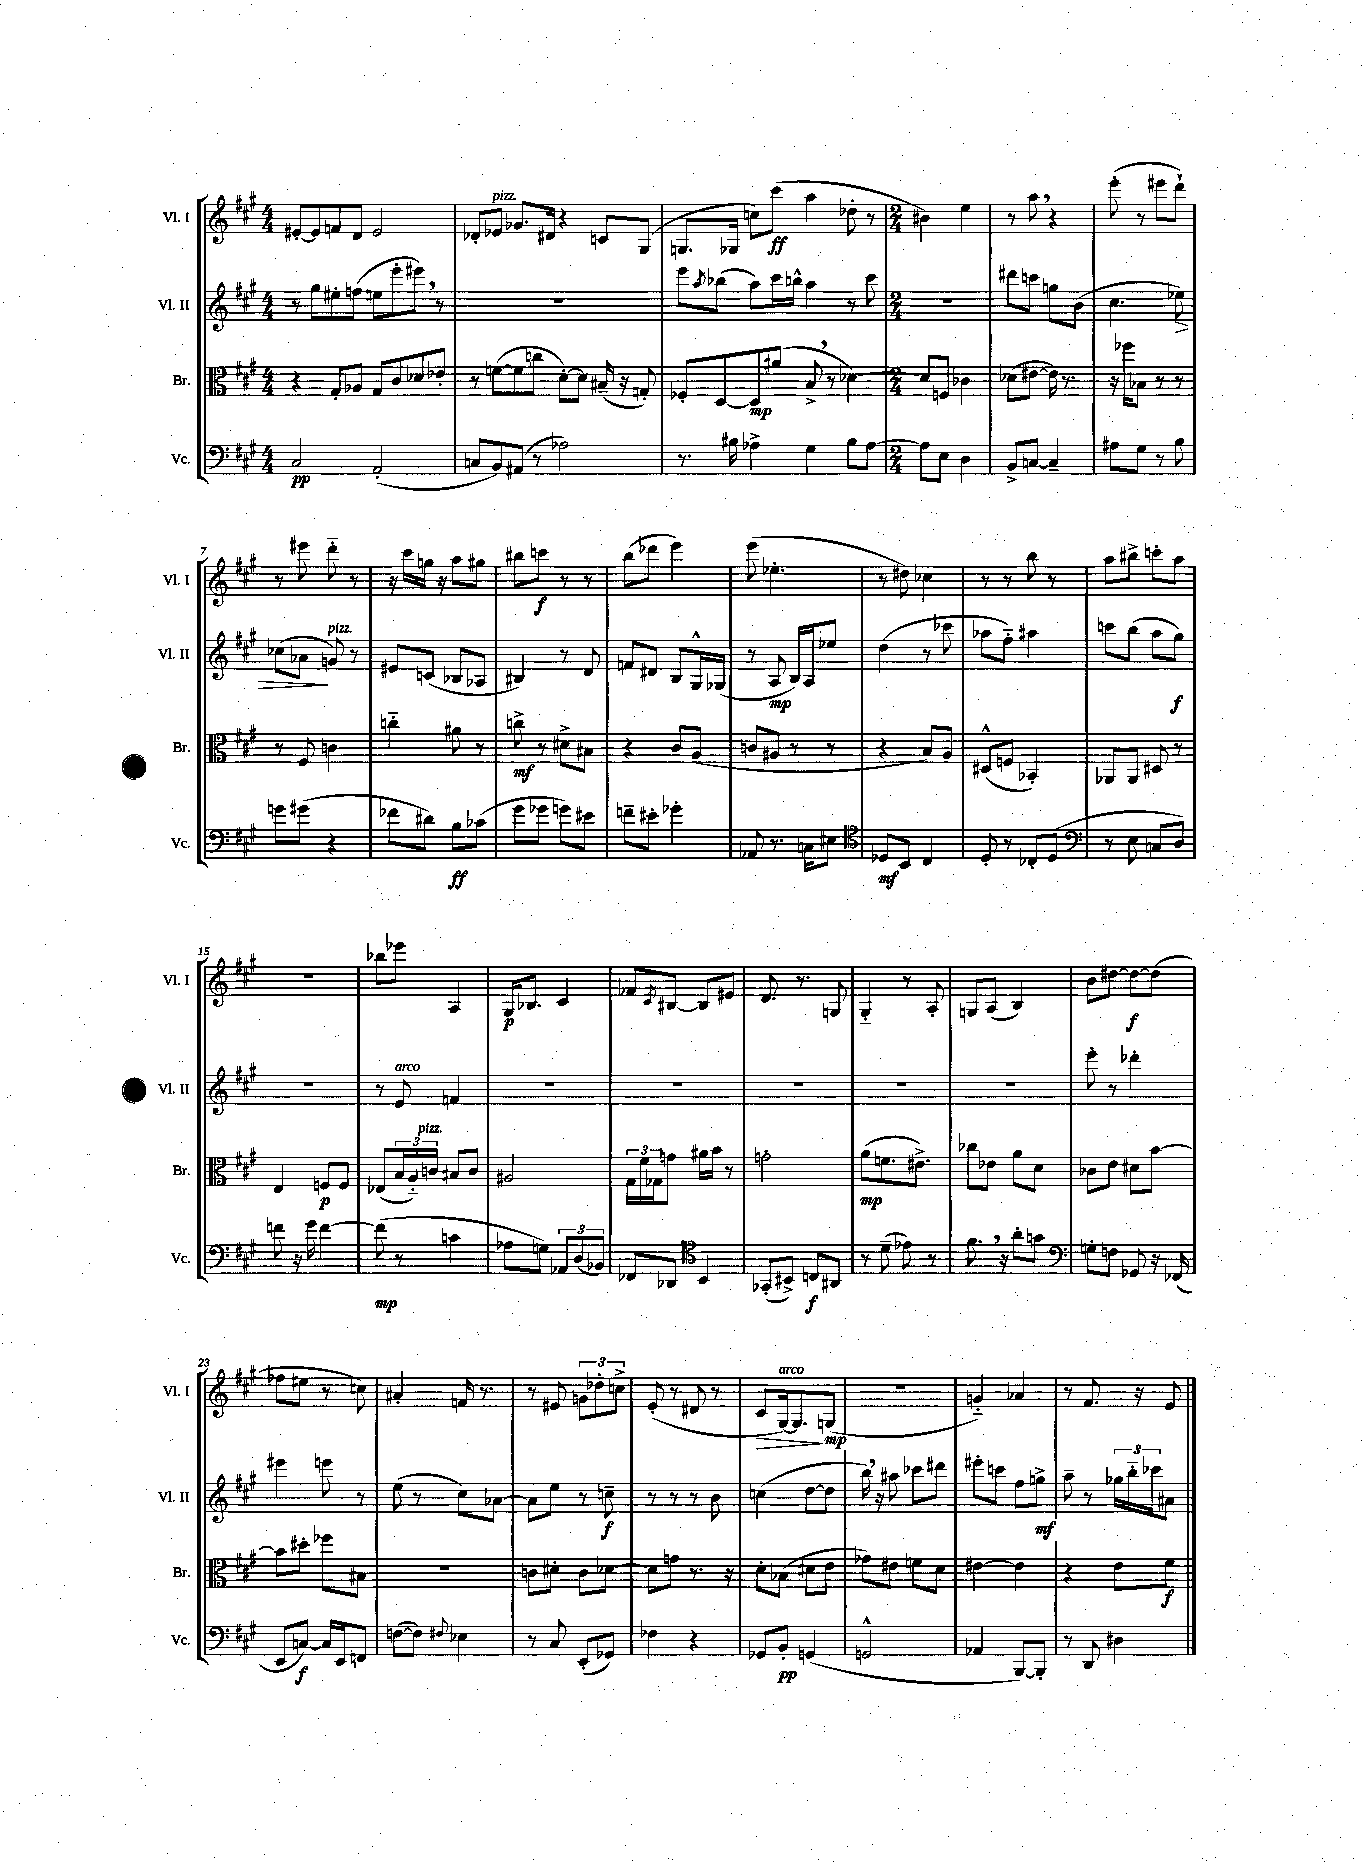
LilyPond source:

<<
\new StaffGroup <<
\new Staff = "s0" \with { instrumentName = "Vl. I" shortInstrumentName = "Vl. I" } {
    \clef treble \key a \major \numericTimeSignature \time 4/4
    eis'8~-. eis'8 f'8 d'8 eis'2 |
    des'8-. ees'8^\markup { \italic "pizz." } ges'8. dis'16 r4 c'8 gis8( |
    g8. ges16 c''8) cis'''8\ff( a''4 des''8-. r8 |
    \numericTimeSignature \time 2/4 bis'4) e''4 |
    r8 a''8 \breathe r4 |
    e'''8-.( r8 eis'''8 d'''8-!) |
    r8 eis'''8 d'''8-_ r8 |
    r16 cis'''16 g''16 r16 a''8 gis''8 |
    bis''8 c'''8\f r8 r8 |
    b''8( des'''8 e'''4) |
    e'''8( ees''4.-. |
    r8 dis''8) ces''4 |
    r8 r8 b''8 r8 |
    a''8 bis''8-> c'''8-. a''8 |
    R2 |
    bes''8 ees'''8 a4 |
    gis16\p bes8. cis'4 |
    fes'8 \acciaccatura { cis'8 } bis8~ bis8 eis'8 |
    d'8. r8. g8 |
    gis4-_ r8 a8-. |
    g8 a8( b4) |
    b'8 dis''8~ dis''8~\f dis''8( |
    fes''8 eis''8 r8 c''8) |
    ais'4-. f'16 r8. |
    r8 eis'8 \tuplet 3/2 { g'8 des''8-. c''8-> } |
    e'8-.( r8 dis'8 r8 |
    cis'8\> gis16~^\markup { \italic "arco" }) gis8.\! g8\mp( |
    R2 |
    g'4-_) aes'4 |
    r8 fis'8. r16 e'8 \bar "|." |
}
\new Staff = "s1" \with { instrumentName = "Vl. II" shortInstrumentName = "Vl. II" } {
    \clef treble \key a \major \numericTimeSignature \time 4/4
    r8 gis''8 eis''8-. f''8( e''8 e'''8-. eis'''8) \breathe r8 |
    r1 |
    e'''8 \acciaccatura { a''8 } bes''8( a''8) cis'''16 b''16-^ a''4 r8 cis'''8 |
    \numericTimeSignature \time 2/4 r2 |
    dis'''8 c'''8 g''8 b'8( |
    cis''4. ees''8\>) |
    ces''8( aes'8\! g'8^\markup { \italic "pizz." }) r8 |
    eis'8 c'8( bes8 aes8 |
    bis4) r8 d'8 |
    f'8 dis'8 b8 gis16-^ ges16( |
    r8 a8\mp b16) a16 ees''8 |
    d''4( r8 ces'''8 |
    aes''8 fis''8-_) ais''4 |
    c'''8 b''8( a''8 gis''8\f) |
    R2 |
    r8 e'8^\markup { \italic "arco" } f'4 |
    R2 |
    R2 |
    R2 |
    R2 |
    R2 |
    e'''8-. r8 des'''4-. |
    eis'''4 e'''8 r8 |
    e''8( r8 cis''8) aes'8~ |
    aes'8 e''8 r8 c''8--\f |
    r8 r8 r8 b'8 |
    c''4( d''8~ d''8 |
    b''16) \breathe r16 ais''8 ces'''8 dis'''8 |
    eis'''8-. c'''8 fis''8 g''8->\mf |
    a''8-- r8 \tuplet 3/2 { ges''16 b''16-_ ces'''16 } ais'8 \bar "|." |
}
\new Staff = "s2" \with { instrumentName = "Br." shortInstrumentName = "Br." } {
    \clef alto \key a \major \numericTimeSignature \time 4/4
    r4 gis8-. aes8 gis8 cis'8 des'8 ees'8-. |
    r8 f'8~( f'8 c''8 d'8~-.) d'8 bis16--( r16 g8-.) |
    fes8-. d8~ d8\mp ais'8( b8-> \breathe r8 des'4~) |
    \numericTimeSignature \time 2/4 des'8 f8 ces'4 |
    des'8( eis'8~ eis'16) r8. |
    r16 fes''16 bes8 r8 r8 |
    r8 fis8 c'4 |
    c''4-_ ais'8 r8 |
    c''8->\mf r8 dis'8-> bis8 |
    r4 cis'8 a8( |
    c'8 ais8 r8 r8 |
    r4 b8) a8 |
    dis8-^( f8 bes,4-.) |
    aes,8 aes,8 dis8 r8 |
    e4 f8\p f8 |
    ees8( \tuplet 3/2 { b16 a16-_) c'16^\markup { \italic "pizz." } } bis8 c'8 |
    ais2 |
    \tuplet 3/2 { gis16 fis'16 ges16 } g'8 ais'16 b'16 r8 |
    g'2-. |
    a'8\mp( f'8. eis'8.->) |
    ces''8 ees'8 a'8 d'8 |
    ces'8 e'8 dis'8 b'8~ |
    b'8 dis''8-. fes''8 bis8 |
    r2 |
    c'8 dis'8-. c'8 des'8~ |
    des'8 g'8 r8. r16 |
    d'8-. bes8( dis'8 e'8 |
    ges'8) eis'8 f'8 d'8 |
    eis'4~ eis'4 |
    r4 e'8 fis'8\f \bar "|." |
}
\new Staff = "s3" \with { instrumentName = "Vc." shortInstrumentName = "Vc." } {
    \clef bass \key a \major \numericTimeSignature \time 4/4
    cis2\pp a,2-.( |
    c8 b,8) ais,8( r8 aes2) |
    r8. bis16 aes4-> gis4 bis8 aes8~ |
    \numericTimeSignature \time 2/4 aes8 e8 d4 |
    b,8-> c8~ c4-- |
    ais8 gis8 r8 b8 |
    g'8 gis'8( r4 |
    fes'8 dis'8) b8\ff ces'8( |
    gis'8 ges'8 g'8) eis'8 |
    f'8-- eis'8-. ges'4-. |
    aes,8 r8. c16 eis8 |
    \clef tenor des8\mf b,8 cis4 |
    d8-. r8 ces8-. d8( |
    \clef bass r8 e8 c8 d8) |
    f'8 r16 gis'16 f'4~ |
    f'8\mp( r8 c'4 |
    aes8 g8) \tuplet 3/2 { aes,8 d8( bes,8) } |
    fes,8 des,8 \clef tenor b,4 |
    ges,8-.( bis,8->) c8\f ais,8 |
    r8 d'8--( ees'8) r8 |
    fis'8. \breathe r16 a'8-. g'8 |
    \clef bass g8-. f8 ges,8 r16 fes,16( |
    e,8 c8~\f) c16 e,16 f,8 |
    f8~( f8) \appoggiatura { fis8 } ees4 |
    r8 cis8 e,8-.( ges,8) |
    fes4 r4 |
    ges,8 b,8-.\pp g,4( |
    g,2-^ |
    aes,4 b,,8~) b,,8-. |
    r8 d,8 dis4 \bar "|." |
}
>>
>>
